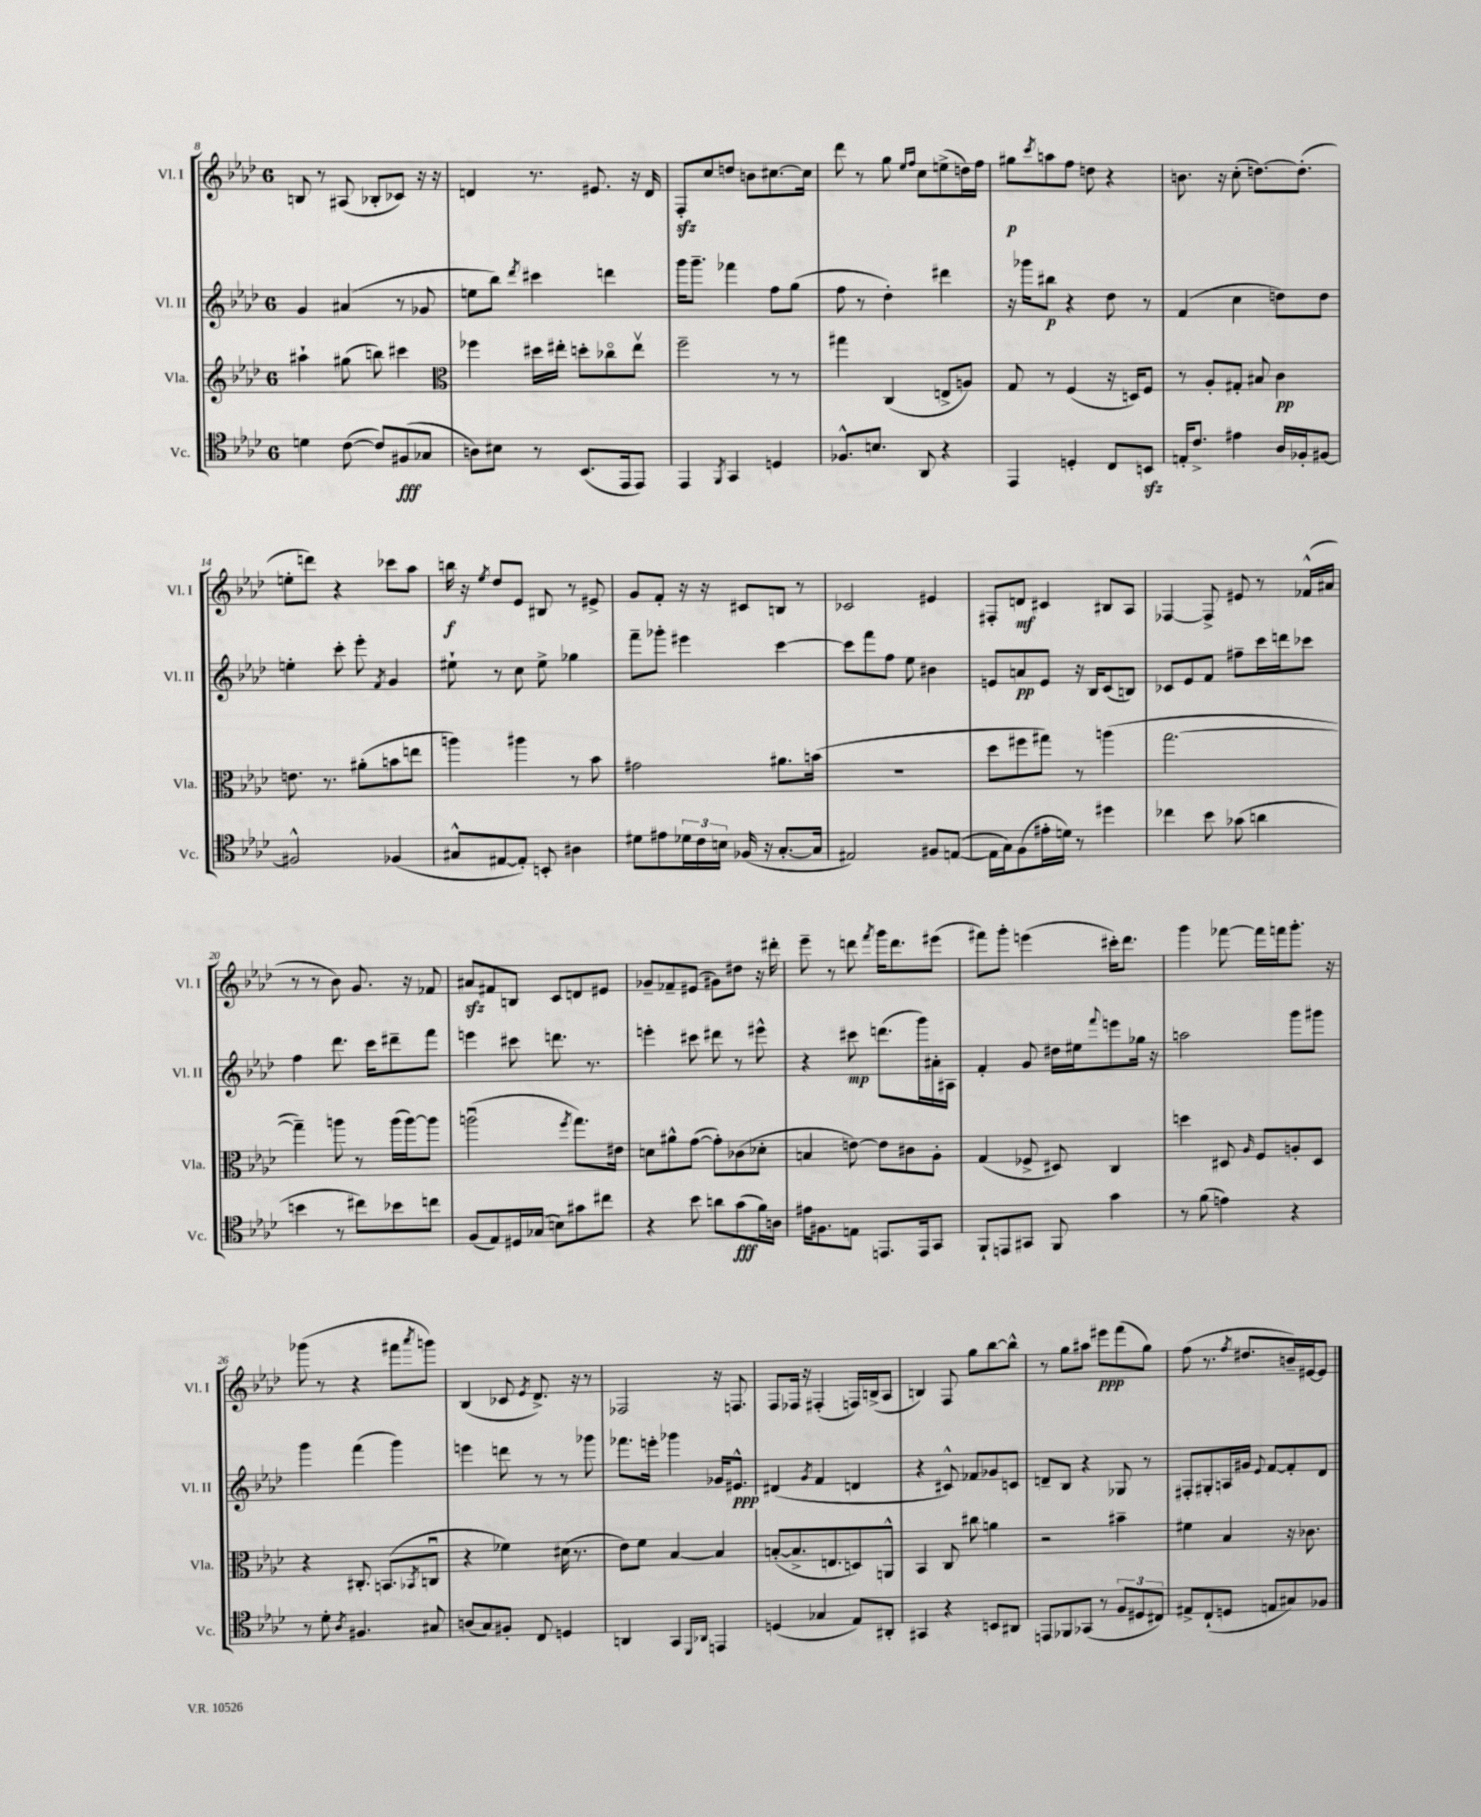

**kern	**kern	**kern	**kern
*staff4	*staff3	*staff2	*staff1
*clefC4	*clefG2	*clefG2	*clefG2
*k[b-e-a-d-]	*k[b-e-a-d-]	*k[b-e-a-d-]	*k[b-e-a-d-]
*M6/8	*M6/8	*M6/8	*M6/8
4d\	4aa#`\	4g/	8B/
.	.	.	8r
([8c\	(8gg#\	(4a#/	(8A#/
8c/]L)	8bb\)	.	8B-'/L
(8F#/	4ccc#\	8r	8c-/J)
8G-/J	.	8g-/	16r
.	.	.	16r
=	=	=	=
*	*clefC3	*	*
8A\L)	4ff-\	8ee\L	4d/
8B#\J	.	8bb-\J)	.
.	.	8qddd-/	.
8r	16dd#\LL	4ccc#\	8.r
.	16ee#'\JJ	.	.
(8.BB-/L	8dd'\L	.	.
.	.	.	8.e#/
.	8cc-o\	4ddd\	.
16EE-/k	.	.	.
8EE-/J)	8ee#v\J	.	16r
.	.	.	16d/
=	=	=	=
4EE-/	2ff~\	16ggg\LK	8F'/L
.	.	8.ggg~\J	.
.	.	.	8cc/
8qFF/	.	.	.
4GG/	.	4fff-\	8dd/J
.	.	.	8b\L
4D/	8r	8ff\L	[8.cc#\
.	8r	(8gg\J	.
.	.	.	16cc#\]Jk
=	=	=	=
8.F-^^/L	4gg#\	8ff\	8ddd-\
.	.	8r	8r
8.B/J	.	.	.
.	(4C/	4dd-'\)	8gg\
.	.	.	16qqee-/LL
.	.	.	16qqff/JJ
8AA-/	.	.	8cc\L
4r	8E^/L	4ddd#\	(8ee^\
.	8A/J)	.	16dd\L)
.	.	.	16ff\JJ
=	=	=	=
4EE-/	8G/	16r	8gg#\L
.	.	16ggg-\LK	.
.	.	.	8qccc/
.	8r	8bb#\J	8aa\
4D'/	(4F/	4r	8ff\J
.	.	.	8dd\
8C/L	16r	8dd-\	4r
.	16D/LK)	.	.
8BB/J	8F/J	8r	.
=	=	=	=
16E'/LK	8r	(4f/	8.b\
8.c^/J	.	.	.
.	8A-'/L	.	.
.	.	.	16r
4e#\	8G#'/J	4cc\	(8cc'\
.	8B#/	.	[8.dd\L)
16A-/LL	4c\	8dd\L)	.
16F-'/J	.	.	(8.dd'\]J
[8F#/J	.	8dd\J	.
=	=	=	=
2F#^^/]	8.e\	4ee'\	8ee'\L
.	.	.	8ddd\J)
.	8.r	.	.
.	.	8ccc'\	4r
.	(8a#'\L	8eee-'\	.
.	.	8qf/	.
(4F-/	8b\	4g/	8ccc-\L
.	8ee\J	.	8aa-\J
=	=	=	=
8G#^^/L	4aa\)	8ee#`\	16bb\
.	.	.	16r
.	.	.	8qee-/
[8E#/	.	8r	8dd-/L
8E#'/]J)	4aa#\	8cc\	8e-/J
8BB'/	.	8ee#^\	8B#/
4A#\	8r	4gg-\	8r
.	8b-\	.	8e#^/
=	=	=	=
8d#\L	2g#\	8fff~\L	8g/L
8e#\	.	8ggg-'\J	8f'/J
24d-\L	.	4eee#\	16r
24c\	.	.	.
.	.	.	16r
24B\JJ	.	.	.
(16F-/	.	.	8c#/L
16r	.	.	.
[8.G'/L	8.a#\L	[4ccc\	8B/J
.	.	.	8r
16G/]Jk	(16b\Jk	.	.
=	=	=	=
2E#/)	2.r	8ccc\]L	2c-/
.	.	8fff\	.
.	.	8ff\J	.
.	.	8ee-\	.
8F#/L	.	4b#\	4e#/
([8E/J	.	.	.
=	=	=	=
16E\]LL	8dd-\L	8e/L	8F#'/L
16G\J)	.	.	.
(8F\	8ff#\	8a/	8d/J
16e#'\L	8gg#\J)	8e/J	4c#/
16d\JJ)	.	.	.
8r	8r	16r	.
.	.	16B-/LK	.
4dd#\	(4aa\	(8c/	8B#/L
.	.	8B/J)	8A-/J
=	=	=	=
4cc-\	[2.gg\	8c-/L	[4F-/
.	.	8e-/	.
8b-\	.	8f/J	8F-^/]
(8g-\	.	8ff#~\L	8e#/
4a\	.	16ccc\L	8r
.	.	16ddd\J	.
.	.	8ccc-\J	(16f-^^/LL
.	.	.	16a#/JJ
=	=	=	=
4b\	4gg~\])	4ff\	8r
.	.	.	8r
8r	8aa\	8.ddd-\	8b-\)
8cc#\L)	8r	.	8.g/
.	.	16ccc\LK	.
8b-\	(16aa\LL	8ddd#~\	.
.	[16aa\J)	.	16r
8cc\J	8aa\]J	8fff\J	8f-/
=	=	=	=
(8F/L	(2aau\	4eee\	8a#/L
8E-/)	.	.	8f#/
16D#/L	.	8ccc#\	8B/J
(16G-/JJ	.	.	.
8B\L)	.	8.ddd\	8c/L
.	8qff/	.	.
8g#\	8.gg\L)	.	8d/
.	.	8.r	.
8cc#\J	.	.	8e#/J
.	16e#\Jk	.	.
=	=	=	=
4r	8d\L	4eee'\	8g-~/L
.	8a#^^\	.	8f-~/
8b-\	([8g\J	8ccc#\	(8e#/J
8a\L	8g'\]L)	8ddd#\	8g#\L)
(8g\	(8c-\	8r	8dd#\J
16f\L)	8d-'\J	8eee#^^\	16r
16A\JJ	.	.	16ddd#'\
=	=	=	=
16e#\LK	4B/	4r	8eee-~\
8.F#\	.	.	.
.	.	.	8r
8E\J	[8e\)	8ccc#\	8ddd\
.	.	.	8qfff/
8.EE/L	8e\]L	(8.ddd\L	16ggg\LK
.	.	.	8.ddd\
.	8c#\	.	.
16EE/k	.	16ggg\L)	.
8GG/J	8A-'\J	16a#'\	(8eee#\J
.	.	16A#\JJ	.
=	=	=	=
8FF`/L	(4G/	4f'/	8fff#\L)
8EE/	.	.	8ggg'\J
8GG#/J	8F-^/	8g/	(4eee\
8FF/	8D#/)	16dd#\LL	.
.	.	16ee#\J	.
.	.	8qqfff/	.
4g\	4C/	8eee\	16ccc#'\LK)
.	.	.	8.ddd-\J
.	.	16gg-\Jk	.
.	.	16r	.
=	=	=	=
8r	4dd\	2aa\	4ggg\
(8f\	.	.	.
4e\)	8D#/	.	[8fff-\
.	16qqA-/	.	.
.	8F/L	.	16fff-\]LL
.	.	.	16fff\J
4r	8A'/	8ggg\L	8.ggg'\J
.	8D#/J	8ggg#\J	.
.	.	.	16r
=	=	=	=
8r	4r	4ggg\	(8ggg-\
8d-'\	.	.	8r
8qA-/	.	.	.
4.F#/	8.C#'/	(4fff\	4r
.	(8.BB/L	.	.
.	.	4ggg\)	8fff#\L
.	8qBB-/	.	8qaaa-/
8G#/	8Cu/J	.	8ggg\J)
=	=	=	=
(8A/L	4r	4eee\	(4B-/
8G/)	.	.	.
8F#'/J	4f-\)	8ddd\	8c-/
.	.	.	8qe-/
8C/	.	8r	8.d-^/)
4D/	(16d#\	8r	.
.	8.r	.	16r
.	.	8ggg-\	8r
=	=	=	=
4AA/	8e-\L)	8.fff-\L	2F-/
.	8f\J	.	.
.	.	16eee'\Jk	.
4GG/	[4B-/	4ggg-\	.
16qqDD-/LL	.	.	.
16qqAA-/JJ	.	.	.
4EE/	4B-/]	16g-/LK	16r
.	.	8.e#^^/J	8.F/
=	=	=	=
(4D/	([8B'/L	(4d#/	8F/L
.	8.B^/]	.	16F-/Jk
.	.	.	16r
.	.	8qg/	.
4G-/	.	4f/	(4F#'/
.	8.E/	.	.
8E-/L)	8D/)	4d/	16F/LL)
.	.	.	(16B^/J
8AA#'/J	8AA^^/J	.	8A-/J
=	=	=	=
4GG#/	4BB-/	4r	4B/)
4r	8C/	8c#^^/)	8F/
.	8cc#\	8f-/L	8gg\L
8BB/L	4a\	8g-/	[8bb-\
8AA#/J	.	8c/J	8bb-^^\]J
=	=	=	=
8EE/L	2r	8d~/L	8r
8FF-/	.	8B-/J	8gg\L
(8GG-/J	.	4r	8aa#\J
8r	.	.	8eee#\L
12F/L	4b#~\	8G-/	(8fff\
12D#/	.	.	.
.	.	8r	8gg\J)
12C#/J)	.	.	.
=	=	=	=
8E#^/L	4f#\	8F#'/L	(8ff\
(8C`/	.	8G#'/	8.r
8D/J	4B-/	16A/L	.
.	.	.	8qff/
.	.	16g#/JJ	8.dd#/L
.	.	8qqe-/	.
8E/L	.	[8f/L	.
8G#/)	16r	8f'/]	16b~/L)
.	8.c-\	.	[16e#/J
8F-/J	.	8d-/J	8e#/]J
==	==	==	==
*-	*-	*-	*-
